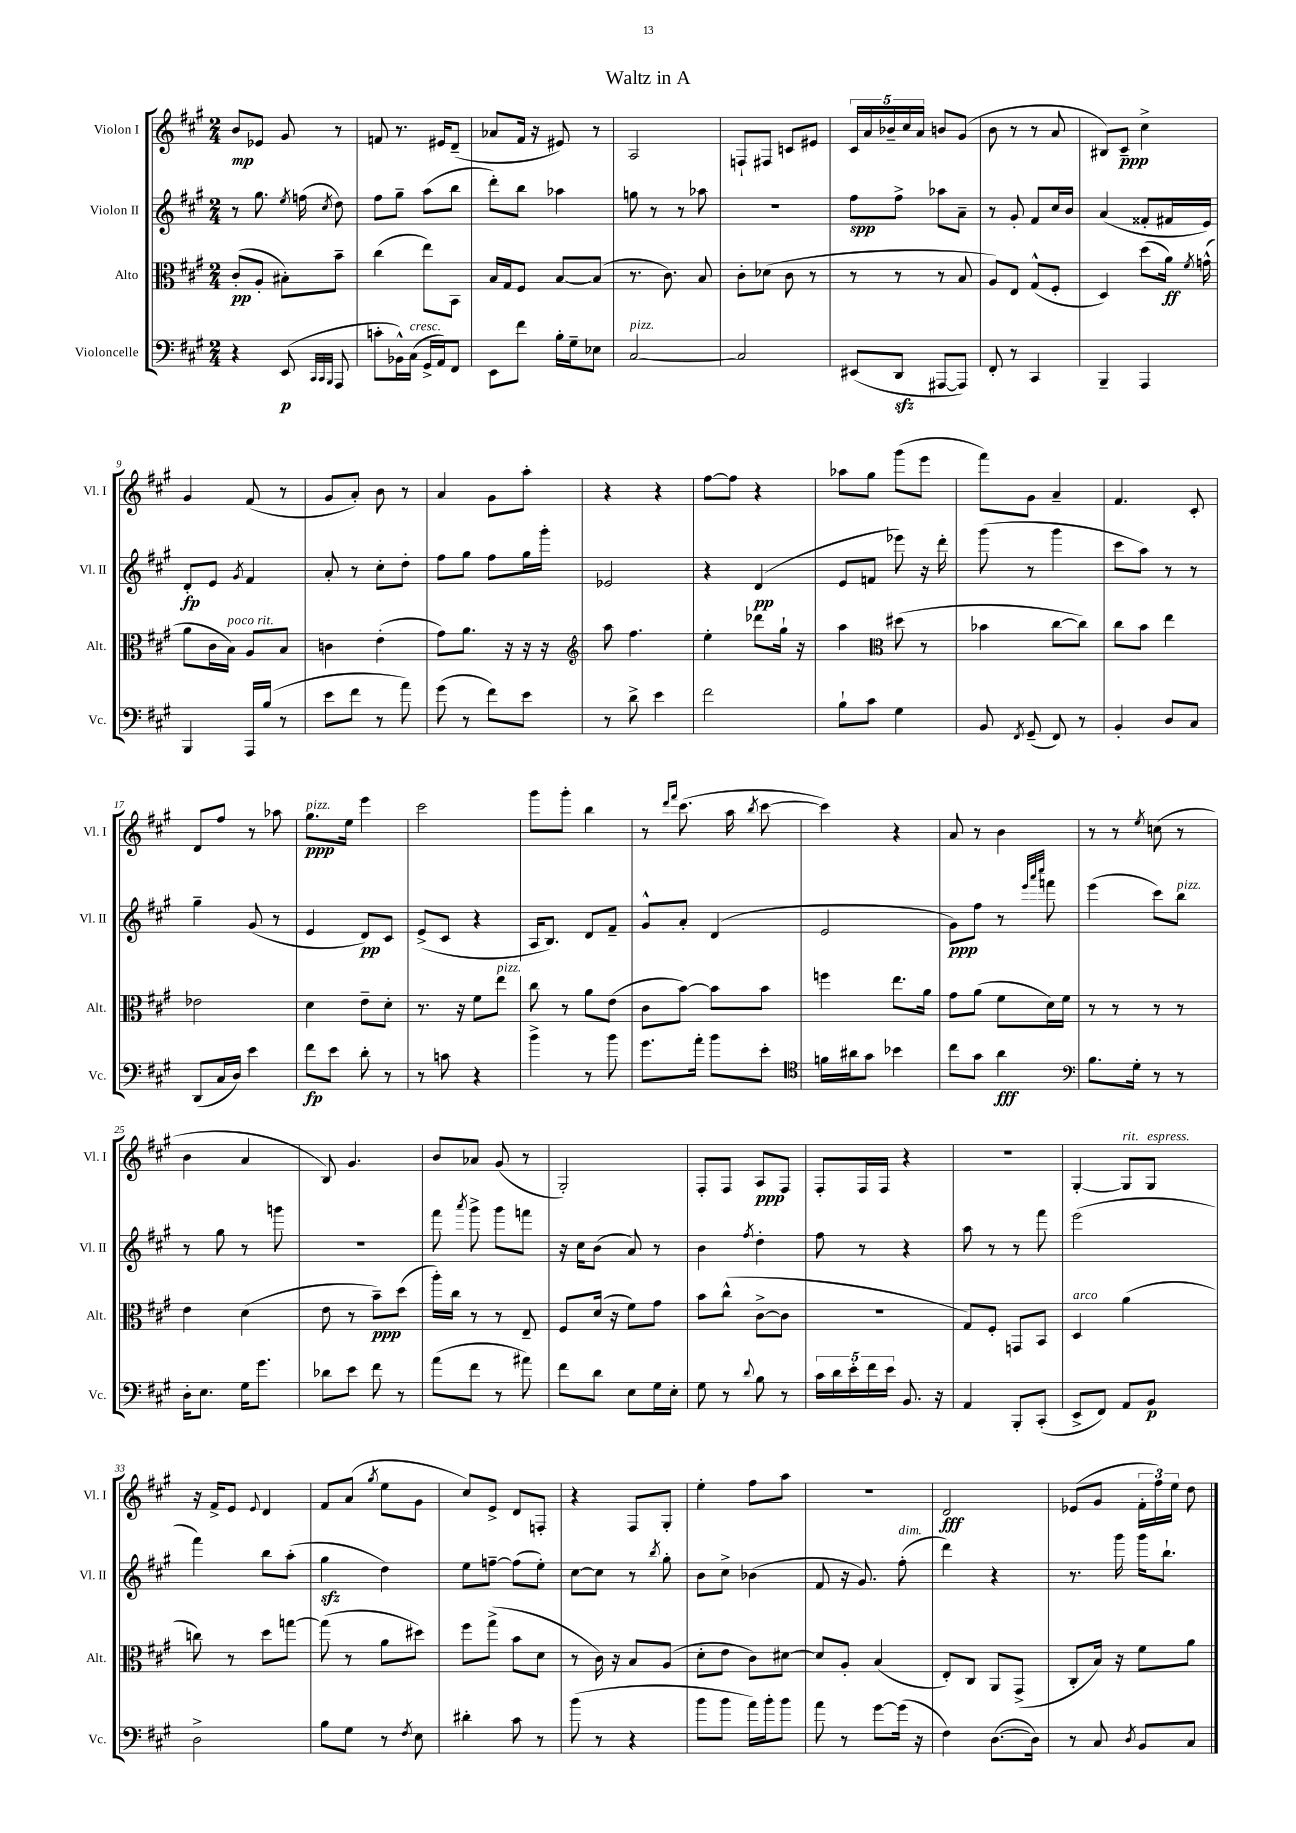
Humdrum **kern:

**kern	**dynam	**kern	**dynam	**kern	**dynam	**kern	**dynam
*part4	*part4	*part3	*part3	*part2	*part2	*part1	*part1
*staff4	*staff4	*staff3	*staff3	*staff2	*staff2	*staff1	*staff1
*I"Violoncelle	*	*I"Alto	*	*I"Violon II	*	*I"Violon I	*
*I'Vc.	*	*I'Alt.	*	*I'Vl. II	*	*I'Vl. I	*
*clefF4	*	*clefC3	*	*clefG2	*	*clefG2	*
*k[f#c#g#]	*	*k[f#c#g#]	*	*k[f#c#g#]	*	*k[f#c#g#]	*
*M2/4	*	*M2/4	*	*M2/4	*	*M2/4	*
=1	=1	=1	=1	=1	=1	=1	=1
4r	.	(8c#'/L	pp	8r	.	8b/L	mp
.	.	8A'/J	.	8.gg#\	.	8e-X/J	.
(8EE/	p	8B#X'\L)	.	.	.	8g#/	.
.	.	.	.	8qee/	.	.	.
.	.	.	.	(16ffn\	.	.	.
32qqCC#/LLL	.	.	.	.	.	.	.
32qqCC#/	.	.	.	.	.	.	.
32qqBBB/JJJ	.	.	.	8qcc#/	.	.	.
8AAA/	.	8b~\J	.	8dd\)	.	8r	.
=2	=2	=2	=2	=2	=2	=2	=2
8cn'\L	.	(4cc#\	.	8ff#\L	.	8fn/	.
16BB-X^^\L)	.	.	.	8gg#~\J	.	8.r	.
!LO:TX:a:i:t=cresc.	!	!	!	!	!	!	!
(16C#\JJ	.	.	.	.	.	.	.
16GG#^/LL	.	8ee\L)	.	(8aa\L	.	.	.
16AA/J)	.	.	.	.	.	16e#X/KL	.
8FF#/J	.	8BB\J	.	8bb\J	.	(8d~/J	.
=3	=3	=3	=3	=3	=3	=3	=3
8EE\L	.	16B/LL	.	8ddd'\L)	.	8a-X/L	.
.	.	16G#/J	.	.	.	.	.
8f#\J	.	8F#/J	.	8bb\J	.	16f#/Jk	.
.	.	.	.	.	.	16r	.
16B'\LL	.	[8B/L	.	4aa-X\	.	8e#X/)	.
16G#~\J	.	.	.	.	.	.	.
8E-X\J	.	(8B/J]	.	.	.	8r	.
=4	=4	=4	=4	=4	=4	=4	=4
!LO:TX:a:i:t=pizz.	!	!	!	!	!	!	!
[2C#/	.	8.r	.	8ggn\	.	2A/	.
.	.	.	.	8r	.	.	.
.	.	8.c#\)	.	.	.	.	.
.	.	.	.	8r	.	.	.
.	.	8B/	.	8aa-X\	.	.	.
=5	=5	=5	=5	=5	=5	=5	=5
2C#/]	.	8c#'\L	.	2r	.	8Fn`/L	.
.	.	(8d-X\J	.	.	.	8F#X/J	.
.	.	8c#\	.	.	.	8cn/L	.
.	.	8r	.	.	.	8e#X/J	.
=6	=6	=6	=6	=6	=6	=6	=6
(8EE#X/L	.	8r	.	8ff#\L	spp	20c#/LL	.
.	.	.	.	.	.	20a/	.
.	.	.	.	.	.	20b-X~/	.
8DDzz/J	.	8r	.	8ff#^\J	.	.	.
.	.	.	.	.	.	20cc#/	.
.	.	.	.	.	.	20a/JJ	.
[8AAA#X/L	.	8r	.	8aa-X\L	.	8bn/L	.
8AAA#/J])	.	8B/	.	8a~\J	.	(8g#/J	.
=7	=7	=7	=7	=7	=7	=7	=7
8FF#'/	.	8A/L)	.	8r	.	8b\	.
8r	.	8E/J	.	8g#'/	.	8r	.
4CC#/	.	(8G#^^/L	.	8f#/L	.	8r	.
.	.	8F#'/J	.	16cc#/L	.	8a/	.
.	.	.	.	16b/JJ	.	.	.
=8	=8	=8	=8	=8	=8	=8	=8
4BBB~/	.	4D/)	.	(4a/	.	8B#X/L)	.
.	.	.	.	.	.	8c#~/J	ppp
4AAA/	.	(8dd\L	.	8f##X'/L	.	4cc#^\	.
.	.	16a\Jk)	ff	16f#X/L	.	.	.
.	.	8qf#/	.	.	.	.	.
.	.	(16gn^^\	.	16e/JJ)	.	.	.
!!LO:LB:g=z
=9	=9	=9	=9	=9	=9	=9	=9
4BBB/	.	8a\L	.	8d'/L	fp	4g#/	.
.	.	16c#\L	.	8e/J	.	.	.
!	!	!LO:TX:a:i:t=poco rit.	!	!	!	!	!
.	.	16B\JJ)	.	.	.	.	.
.	.	.	.	8qg#/	.	.	.
16AAA/LL	.	8A/L	.	4f#/	.	(8f#/	.
(16B/JJ	.	.	.	.	.	.	.
8r	.	8B/J	.	.	.	8r	.
=10	=10	=10	=10	=10	=10	=10	=10
8e\L	.	4cn\	.	8a'/	.	8g#/L	.
8f#\J	.	.	.	8r	.	8a'/J)	.
8r	.	(4e'\	.	8cc#'\L	.	8b\	.
8a\)	.	.	.	8dd'\J	.	8r	.
=11	=11	=11	=11	=11	=11	=11	=11
(8g#\	.	8g#\L)	.	8ff#\L	.	4a/	.
8r	.	8.a\J	.	8gg#\J	.	.	.
8f#\L)	.	.	.	8ff#\L	.	8g#\L	.
.	.	16r	.	.	.	.	.
8e\J	.	16r	.	16gg#\L	.	8aa'\J	.
.	.	16r	.	16ggg#'\JJ	.	.	.
=12	=12	=12	=12	=12	=12	=12	=12
*	*	*clefG2	*	*	*	*	*
8r	.	8aa\	.	2e-X/	.	4r	.
8d^\	.	4.ff#\	.	.	.	.	.
4e\	.	.	.	.	.	4r	.
=13	=13	=13	=13	=13	=13	=13	=13
2f#\	.	4ee'\	.	4r	.	[8ff#\L	.
.	.	.	.	.	.	8ff#\J]	.
.	.	8ddd-X\L	.	(4d/	pp	4r	.
.	.	16gg#`\Jk	.	.	.	.	.
.	.	16r	.	.	.	.	.
=14	=14	=14	=14	=14	=14	=14	=14
8B`\L	.	4aa\	.	8e/L	.	8aa-X\L	.
8c#\J	.	.	.	8fn/J	.	8gg#\J	.
*	*	*clefC3	*	*	*	*	*
4G#\	.	(8dd#X\	.	8eee-X\)	.	(8ggg#\L	.
.	.	8r	.	16r	.	8eee\J	.
.	.	.	.	16ddd'\	.	.	.
=15	=15	=15	=15	=15	=15	=15	=15
8BB/	.	4b-X\	.	(8ggg#\	.	8fff#\L)	.
8qFF#/	.	.	.	.	.	.	.
(8GG#~/	.	.	.	8r	.	8g#\J	.
8FF#/)	.	[8cc#\L	.	4ggg#\	.	4a~/	.
8r	.	8cc#\J])	.	.	.	.	.
=16	=16	=16	=16	=16	=16	=16	=16
4BB'/	.	8cc#\L	.	8ccc#\L	.	4.f#/	.
.	.	8b\J	.	8aa\J)	.	.	.
8D/L	.	4ee\	.	8r	.	.	.
8C#/J	.	.	.	8r	.	8c#'/	.
!!LO:LB:g=z
=17	=17	=17	=17	=17	=17	=17	=17
(8DD/L	.	2e-X\	.	4gg#~\	.	8d/L	.
16C#/L	.	.	.	.	.	8ff#/J	.
16D/JJ)	.	.	.	.	.	.	.
4e\	.	.	.	(8g#/	.	8r	.
.	.	.	.	8r	.	8aa-X\	.
=18	=18	=18	=18	=18	=18	=18	=18
!	!	!	!	!	!	!LO:TX:a:i:t=pizz.	!
8f#\L	fp	4d\	.	4e/	.	8.gg#\L	ppp
8e\J	.	.	.	.	.	.	.
.	.	.	.	.	.	16ee\Jk	.
8d'\	.	8e~\L	.	8d/L)	pp	4eee\	.
8r	.	8d'\J	.	8c#/J	.	.	.
=19	=19	=19	=19	=19	=19	=19	=19
8r	.	8.r	.	(8e^/L	.	2ccc#\	.
8cn\	.	.	.	8c#/J	.	.	.
.	.	16r	.	.	.	.	.
4r	.	8f#\L	.	4r	.	.	.
!	!	!LO:TX:a:i:t=pizz.	!	!	!	!	!
.	.	8ee\J	.	.	.	.	.
=20	=20	=20	=20	=20	=20	=20	=20
4b^\	.	8cc#\	.	16A/KL	.	8ggg#\L	.
.	.	.	.	8.B/J)	.	.	.
.	.	8r	.	.	.	8ggg#'\J	.
8r	.	8a\L	.	8d/L	.	4bb\	.
8b\	.	(8e\J	.	8f#~/J	.	.	.
=21	=21	=21	=21	=21	=21	=21	=21
8.g#\L	.	8c#\L	.	8g#^^/L	.	8r	.
.	.	.	.	.	.	16qqddd/LL	.
.	.	.	.	.	.	16qqfff#/JJ	.
.	.	[8b\J)	.	8a'/J	.	(8.ccc#\	.
16a'\Jk	.	.	.	.	.	.	.
8b\L	.	8b\L]	.	(4d/	.	.	.
.	.	.	.	.	.	16aa\	.
.	.	.	.	.	.	8qbb/	.
8e'\J	.	8b\J	.	.	.	[8ccc#\	.
=22	=22	=22	=22	=22	=22	=22	=22
*clefC4	*	*	*	*	*	*	*
16fn\LL	.	4ffn\	.	2e/	.	4ccc#\])	.
16a#X\J	.	.	.	.	.	.	.
8g#\J	.	.	.	.	.	.	.
4b-X\	.	8.ee\L	.	.	.	4r	.
.	.	16a\Jk	.	.	.	.	.
=23	=23	=23	=23	=23	=23	=23	=23
8cc#\L	.	8g#\L	.	8g#\L)	ppp	8a/	.
8g#\J	.	(8a\J	.	8ff#\J	.	8r	.
4a\	fff	8f#\L	.	8r	.	4b\	.
.	.	.	.	32qqeee/LLL	.	.	.
.	.	.	.	32qqaaa/	.	.	.
.	.	.	.	32qqcccc#/JJJ	.	.	.
.	.	16d\L)	.	8fffn\	.	.	.
.	.	16f#\JJ	.	.	.	.	.
=24	=24	=24	=24	=24	=24	=24	=24
*clefF4	*	*	*	*	*	*	*
8.B\L	.	8r	.	(4eee\	.	8r	.
.	.	8r	.	.	.	8r	.
16G#'\Jk	.	.	.	.	.	.	.
.	.	.	.	.	.	8qee/	.
8r	.	8r	.	8ccc#\L)	.	(8ccn\	.
!	!	!	!	!LO:TX:a:i:t=pizz.	!	!	!
8r	.	8r	.	8bb\J	.	8r	.
!!LO:LB:g=z
=25	=25	=25	=25	=25	=25	=25	=25
16D'\KL	.	4e\	.	8r	.	4b\	.
8.E\J	.	.	.	.	.	.	.
.	.	.	.	8gg#\	.	.	.
16G#\KL	.	(4d\	.	8r	.	4a/	.
8.g#\J	.	.	.	.	.	.	.
.	.	.	.	8gggn\	.	.	.
=26	=26	=26	=26	=26	=26	=26	=26
8d-X\L	.	8e\	.	2r	.	8B/)	.
8e\J	.	8r	.	.	.	4.g#/	.
8f#\	.	8b~\L)	ppp	.	.	.	.
8r	.	(8dd\J	.	.	.	.	.
=27	=27	=27	=27	=27	=27	=27	=27
(8a\L	.	16aa'\LL)	.	8fff#\	.	8b/L	.
.	.	16cc#\JJ	.	.	.	.	.
.	.	.	.	8qaaa/	.	.	.
8f#\J	.	8r	.	8ggg#^\	.	8a-X/J	.
8r	.	8r	.	8ggg#\L	.	(8g#/	.
8a#X\)	.	8E~/	.	8fffn\J	.	8r	.
=28	=28	=28	=28	=28	=28	=28	=28
8f#\L	.	8F#/L	.	16r	.	2G#'/)	.
.	.	.	.	16cc#\KL	.	.	.
8d\J	.	(16d/Jk	.	(8b\J	.	.	.
.	.	16r	.	.	.	.	.
8E\L	.	8f#\L)	.	8a/)	.	.	.
16G#\L	.	8g#\J	.	8r	.	.	.
16E'\JJ	.	.	.	.	.	.	.
=29	=29	=29	=29	=29	=29	=29	=29
8G#\	.	8b\L	.	4b\	.	8F#'/L	.
8r	.	(8cc#^^\J	.	.	.	8F#/J	.
8qqd/	.	.	.	8qff#/	.	.	.
8B\	.	[8c#^\L	.	4dd'\	.	8A/L	ppp
8r	.	8c#\J]	.	.	.	8F#/J	.
=30	=30	=30	=30	=30	=30	=30	=30
20c#\LL	.	2r	.	8ff#\	.	8F#'/L	.
20d\	.	.	.	.	.	.	.
20e'\	.	.	.	.	.	.	.
.	.	.	.	8r	.	16F#/L	.
20f#\	.	.	.	.	.	.	.
.	.	.	.	.	.	16F#/JJ	.
20e\JJ	.	.	.	.	.	.	.
8.BB/	.	.	.	4r	.	4r	.
16r	.	.	.	.	.	.	.
=31	=31	=31	=31	=31	=31	=31	=31
4AA/	.	8G#/L)	.	8aa\	.	2r	.
.	.	8F#'/J	.	8r	.	.	.
8BBB'/L	.	8GGn/L	.	8r	.	.	.
(8CC#'/J	.	8BB/J	.	8fff#\	.	.	.
=32	=32	=32	=32	=32	=32	=32	=32
!	!	!LO:TX:a:i:t=arco	!	!	!	!	!
8EE^/L	.	4D/	.	(2eee\	.	[4G#'/	.
8FF#/J)	.	.	.	.	.	.	.
!	!	!	!	!	!	!LO:TX:a:i:t=rit.	!
8AA/L	.	(4a\	.	.	.	8G#/L]	.
!	!	!	!	!	!	!LO:TX:a:i:t=espress.	!
8BB/J	p	.	.	.	.	8G#/J	.
!!LO:LB:g=z
=33	=33	=33	=33	=33	=33	=33	=33
2D^\	.	8ccn\)	.	4fff#\)	.	16r	.
.	.	.	.	.	.	16f#^/KL	.
.	.	8r	.	.	.	8e/J	.
.	.	.	.	.	.	8qqe/	.
.	.	8dd\L	.	8bb\L	.	4d/	.
.	.	[8ggn\J	.	(8aa'\J	.	.	.
=34	=34	=34	=34	=34	=34	=34	=34
8B\L	.	(8gg\]	.	4gg#zz\	.	8f#/L	.
8G#\J	.	8r	.	.	.	(8a/J	.
.	.	.	.	.	.	8qgg#/	.
8r	.	8a\L	.	4dd\)	.	8ee\L	.
8qF#/	.	.	.	.	.	.	.
8E\	.	8dd#X\J)	.	.	.	8g#\J	.
=35	=35	=35	=35	=35	=35	=35	=35
4d#X'\	.	8ff#\L	.	8ee\L	.	8cc#/L)	.
.	.	(8gg#^\J	.	[8ffn~\J	.	8e^/J	.
8c#\	.	8b\L	.	(8ff\L]	.	8d/L	.
8r	.	8d\J	.	8ee'\J)	.	8Fn'/J	.
=36	=36	=36	=36	=36	=36	=36	=36
(8b\	.	8r	.	[8cc#\L	.	4r	.
8r	.	16c#\)	.	8cc#\J]	.	.	.
.	.	16r	.	.	.	.	.
4r	.	8B/L	.	8r	.	8F#/L	.
.	.	.	.	8qbb/	.	.	.
.	.	(8A/J	.	8gg#'\	.	8G#'/J	.
=37	=37	=37	=37	=37	=37	=37	=37
8b\L	.	8d'\L	.	8b\L	.	4ee'\	.
8b\J	.	8e\J	.	8cc#^\J	.	.	.
16a\LL)	.	8c#\L)	.	(4b-X\	.	8ff#\L	.
16b'\J	.	.	.	.	.	.	.
8b\J	.	[8d#X\J	.	.	.	8aa\J	.
=38	=38	=38	=38	=38	=38	=38	=38
8a\	.	8d#/L]	.	8f#/	.	2r	.
8r	.	8A'/J	.	16r	.	.	.
.	.	.	.	8.g#/)	.	.	.
[8g#\L	.	(4B/	.	.	.	.	.
!	!	!	!	!LO:TX:a:i:t=dim.	!	!	!
(16g#\Jk]	.	.	.	(8ff#'\	.	.	.
16r	.	.	.	.	.	.	.
=39	=39	=39	=39	=39	=39	=39	=39
4F#\)	.	8E'/L)	.	4ddd\)	.	2d/	fff
.	.	8C#/J	.	.	.	.	.
([8.D\L	.	8AA/L	.	4r	.	.	.
.	.	(8GG#^/J	.	.	.	.	.
16D\Jk])	.	.	.	.	.	.	.
=40	=40	=40	=40	=40	=40	=40	=40
8r	.	8C#'/L	.	8.r	.	(8e-X/L	.
8C#/	.	16B/Jk)	.	.	.	8g#/J	.
.	.	16r	.	16ggg#\	.	.	.
8qD/	.	.	.	.	.	.	.
8BB/L	.	8f#\L	.	16ggg#\KL	.	24f#'\LL	.
.	.	.	.	.	.	24ff#\)	.
.	.	.	.	8.bb`\J	.	.	.
.	.	.	.	.	.	24ee\JJ	.
8C#/J	.	8a\J	.	.	.	8dd\	.
==	==	==	==	==	==	==	==
*-	*-	*-	*-	*-	*-	*-	*-
